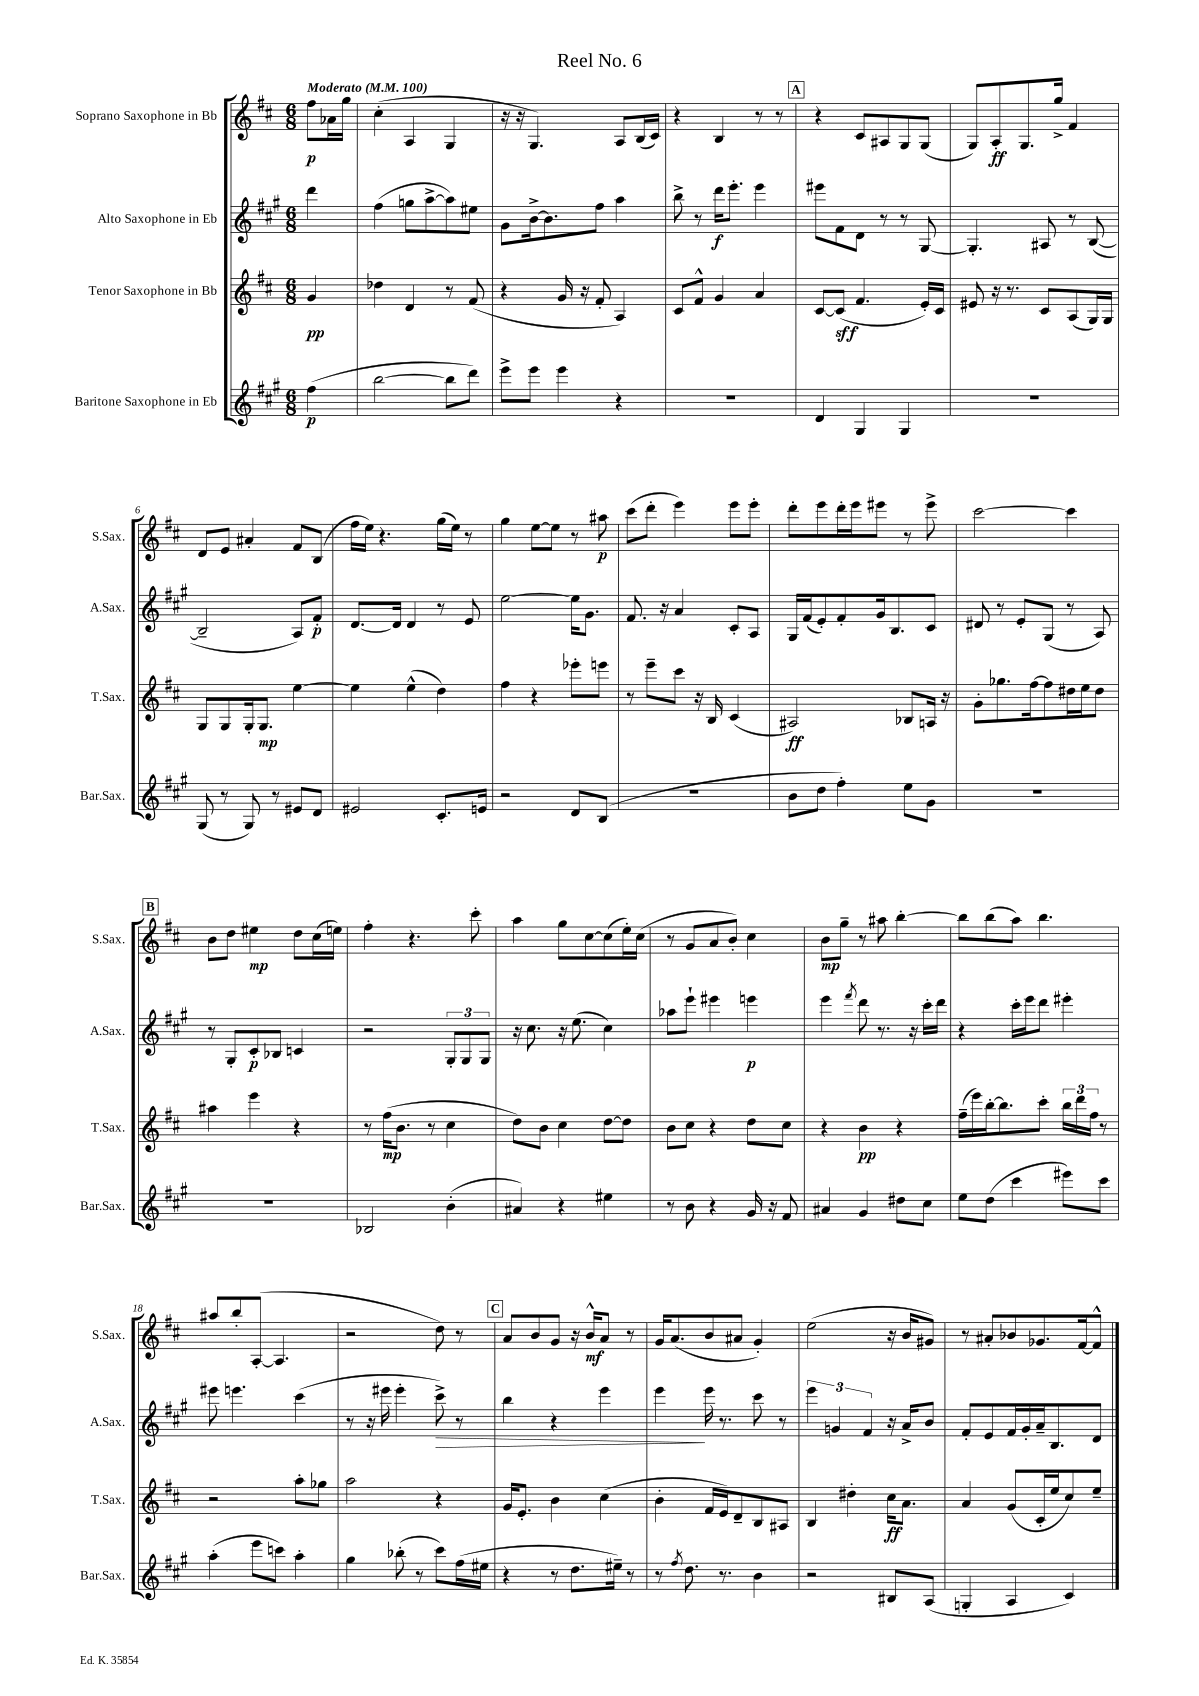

**kern	**dynam	**kern	**dynam	**kern	**dynam	**kern	**dynam
*part4	*part4	*part3	*part3	*part2	*part2	*part1	*part1
*staff4	*staff4	*staff3	*staff3	*staff2	*staff2	*staff1	*staff1
*I"Baritone Saxophone in Eb	*	*I"Tenor Saxophone in Bb	*	*I"Alto Saxophone in Eb	*	*I"Soprano Saxophone in Bb	*
*I'Bar.Sax.	*	*I'T.Sax.	*	*I'A.Sax.	*	*I'S.Sax.	*
*clefG2	*	*clefG2	*	*clefG2	*	*clefG2	*
*k[f#c#g#]	*	*k[f#c#]	*	*k[f#c#g#]	*	*k[f#c#]	*
*M6/8	*	*M6/8	*	*M6/8	*	*M6/8	*
*MM100	*	*MM100	*	*MM100	*	*MM100	*
=	=	=	=	=	=	=	=
!	!	!	!	!	!	!LO:TX:a:B:t=Moderato	!
(4ff#\	p	4g/	pp	4ddd\	.	8ff#\L	p
.	.	.	.	.	.	16a-X\L	.
.	.	.	.	.	.	16gg\JJ	.
=1	=1	=1	=1	=1	=1	=1	=1
[2bb\	.	4dd-X\	.	(4ff#\	.	(4cc#'\	.
.	.	4d/	.	8ggn\L	.	4A/	.
.	.	.	.	[8aa^\	.	.	.
8bb\L]	.	8r	.	8aa\])	.	4G/	.
8ddd\J)	.	(8f#/	.	8ee#X\J	.	.	.
=2	=2	=2	=2	=2	=2	=2	=2
8eee^\L	.	4r	.	8g#\L	.	16r	.
.	.	.	.	.	.	16r	.
8eee\J	.	.	.	[16b^\k	.	4.G/)	.
.	.	.	.	8.b\]	.	.	.
4eee\	.	16g/	.	.	.	.	.
.	.	16r	.	.	.	.	.
.	.	8f#'/	.	8ff#\J	.	.	.
4r	.	4A/)	.	4aa\	.	8A/L	.
.	.	.	.	.	.	(16B/L	.
.	.	.	.	.	.	16c#/JJ)	.
=3	=3	=3	=3	=3	=3	=3	=3
2.r	.	8c#/L	.	8bb^\	.	4r	.
.	.	8f#^^/J	.	8r	.	.	.
.	.	4g/	.	16ddd\KL	f	4B/	.
.	.	.	.	8.eee'\J	.	.	.
.	.	4a/	.	4eee\	.	8r	.
.	.	.	.	.	.	8r	.
!!LO:REH:place=s1:t=A
=4	=4	=4	=4	=4	=4	=4	=4
4d/	.	[8c#/L	.	8eee#X\L	.	4r	.
.	.	(8c#/J]	sff	8f#\	.	.	.
4G#/	.	4.f#/	.	8d\J	.	8c#/L	.
.	.	.	.	8r	.	8A#X/	.
4G#/	.	.	.	8r	.	8G/	.
.	.	16e'/LL)	.	[8G#/	.	(8G/J	.
.	.	16c#/JJ	.	.	.	.	.
=5	=5	=5	=5	=5	=5	=5	=5
2.r	.	8e#X/	.	4.G#'/]	.	8G/L)	.
.	.	16r	.	.	.	8A'/	ff
.	.	8.r	.	.	.	.	.
.	.	.	.	.	.	8.G/	.
.	.	8c#/L	.	8A#X/	.	.	.
.	.	.	.	.	.	16gg^/Jk	.
.	.	(8A/	.	8r	.	4f#/	.
.	.	16G/L)	.	([8B/	.	.	.
.	.	16G/JJ	.	.	.	.	.
!!LO:LB:g=z
=6	=6	=6	=6	=6	=6	=6	=6
(8G#/	.	8G/L	.	2B~/]	.	8d/L	.
8r	.	8G/	.	.	.	8e/J	.
8G#/)	.	16G'/k	.	.	.	4a#X'/	.
.	.	8.G/J	mp	.	.	.	.
8r	.	.	.	.	.	.	.
8e#X/L	.	[4ee\	.	8A/L)	.	8f#/L	.
8d/J	.	.	.	8f#'/J	p	(8B/J	.
=7	=7	=7	=7	=7	=7	=7	=7
2e#X/	.	4ee\]	.	[8.d/L	.	16ff#\LL	.
.	.	.	.	.	.	16ee\JJ)	.
.	.	.	.	.	.	4.r	.
.	.	.	.	16d/Jk]	.	.	.
.	.	(4ee^^\	.	4d/	.	.	.
8.c#'/L	.	4dd\)	.	8r	.	(16gg\LL	.
.	.	.	.	.	.	16ee\JJ)	.
.	.	.	.	8e/	.	8r	.
16en/Jk	.	.	.	.	.	.	.
=8	=8	=8	=8	=8	=8	=8	=8
2r	.	4ff#\	.	[2ee\	.	4gg\	.
.	.	4r	.	.	.	[8ee\L	.
.	.	.	.	.	.	8ee\J]	.
8d/L	.	8eee-X'\L	.	16ee\KL]	.	8r	.
.	.	.	.	8.g#\J	.	.	.
(8B/J	.	8eeen\J	.	.	.	8aa#X\	p
=9	=9	=9	=9	=9	=9	=9	=9
2.r	.	8r	.	8.f#/	.	(8ccc#\L	.
.	.	8eee~\L	.	.	.	8ddd'\J	.
.	.	.	.	16r	.	.	.
.	.	8ccc#\J	.	4a/	.	4eee\)	.
.	.	16r	.	.	.	.	.
.	.	16B/	.	.	.	.	.
.	.	(4c#/	.	8c#'/L	.	8eee\L	.
.	.	.	.	8A/J	.	8eee'\J	.
=10	=10	=10	=10	=10	=10	=10	=10
8b\L	.	2A#X/)	ff	16G#/LL	.	8ddd'\L	.
.	.	.	.	(16f#/J	.	.	.
8dd\J	.	.	.	8e'/)	.	8eee\	.
4ff#'\)	.	.	.	8f#'/	.	16ddd'\L	.
.	.	.	.	.	.	16eee\J	.
.	.	.	.	16g#/k	.	8eee#X\J	.
.	.	.	.	8.B/	.	.	.
8ee\L	.	8B-X/L	.	.	.	8r	.
8g#\J	.	16An/Jk	.	8c#/J	.	8eee#^\	.
.	.	16r	.	.	.	.	.
=11	=11	=11	=11	=11	=11	=11	=11
2.r	.	8g'\L	.	8d#X/	.	[2ccc#\	.
.	.	8.gg-X\	.	8r	.	.	.
.	.	.	.	8e'/L	.	.	.
.	.	[16ff#\k	.	.	.	.	.
.	.	8ff#\]	.	(8G#/J	.	.	.
.	.	16dd#X\L	.	8r	.	4ccc#\]	.
.	.	16ee\J	.	.	.	.	.
.	.	8dd#\J	.	8A/)	.	.	.
!!LO:LB:g=z
!!LO:REH:place=s1:t=B
=12	=12	=12	=12	=12	=12	=12	=12
2.r	.	4aa#X\	.	8r	.	8b\L	.
.	.	.	.	8G#'/L	.	8dd\J	.
.	.	4eee\	.	8c#'/	p	4ee#X\	mp
.	.	.	.	8B-X/J	.	.	.
.	.	4r	.	4cn/	.	8dd\L	.
.	.	.	.	.	.	(16cc#\L	.
.	.	.	.	.	.	16een\JJ)	.
=13	=13	=13	=13	=13	=13	=13	=13
2B-X/	.	8r	.	2r	.	4ff#'\	.
.	.	(16ff#\KL	mp	.	.	.	.
.	.	8.b\J	.	.	.	.	.
.	.	.	.	.	.	4.r	.
.	.	8r	.	.	.	.	.
(4b'\	.	4cc#\	.	12G#'/L	.	.	.
.	.	.	.	12G#/	.	.	.
.	.	.	.	.	.	8ccc#'\	.
.	.	.	.	12G#/J	.	.	.
=14	=14	=14	=14	=14	=14	=14	=14
4a#X/)	.	8dd\L)	.	16r	.	4aa\	.
.	.	.	.	8.cc#\	.	.	.
.	.	8b\J	.	.	.	.	.
4r	.	4cc#\	.	16r	.	8gg\L	.
.	.	.	.	(8.ee\	.	.	.
.	.	.	.	.	.	[8cc#\	.
4ee#X\	.	[8dd\L	.	4cc#\)	.	(8cc#\]	.
.	.	8dd\J]	.	.	.	16ee'\L)	.
.	.	.	.	.	.	(16cc#\JJ	.
=15	=15	=15	=15	=15	=15	=15	=15
8r	.	8b\L	.	8aa-X\L	.	8r	.
8b\	.	8cc#\J	.	8eee`\J	.	8g/L	.
4r	.	4r	.	4eee#X\	.	8a/	.
.	.	.	.	.	.	8b'/J)	.
16g#/	.	8dd\L	.	4eeen\	p	4cc#\	.
16r	.	.	.	.	.	.	.
8f#/	.	8cc#\J	.	.	.	.	.
=16	=16	=16	=16	=16	=16	=16	=16
4a#X/	.	4r	.	4eee\	.	8b\L	mp
.	.	.	.	.	.	8gg~\J	.
.	.	.	.	8qfff#/	.	.	.
4g#/	.	4b\	pp	8ddd\	.	8r	.
.	.	.	.	8.r	.	8aa#X\	.
8dd#X\L	.	4r	.	.	.	[4bb'\	.
.	.	.	.	16r	.	.	.
8cc#\J	.	.	.	16ccc#'\LL	.	.	.
.	.	.	.	16ddd\JJ	.	.	.
=17	=17	=17	=17	=17	=17	=17	=17
8ee\L	.	(16ff#~\LL	.	4r	.	8bb\L]	.
.	.	16eee\)	.	.	.	.	.
(8dd\J	.	[16bb'\J	.	.	.	(8bb\	.
.	.	8.bb\]	.	.	.	.	.
4ccc#\	.	.	.	16ccc#'\LL	.	8aa\J)	.
.	.	.	.	16eee\J	.	.	.
.	.	8ccc#'\J	.	8ddd\J	.	4.bb\	.
8eee#X\L)	.	24bb\LL	.	4eee#X'\	.	.	.
.	.	24ddd\	.	.	.	.	.
.	.	24ff#\JJ	.	.	.	.	.
8ccc#\J	.	8r	.	.	.	.	.
!!LO:LB:g=z
=18	=18	=18	=18	=18	=18	=18	=18
(4aa'\	.	2r	.	8eee#X\	.	8aa#X/L	.
.	.	.	.	4.eeen\	.	8bb'/	.
8eee\L	.	.	.	.	.	([8A'/J	.
8cccn\J)	.	.	.	.	.	4.A/]	.
4aa'\	.	8aa'\L	.	(4ccc#\	.	.	.
.	.	8gg-X\J	.	.	.	.	.
=19	=19	=19	=19	=19	=19	=19	=19
4gg#\	.	2aa\	.	8r	.	2r	.
.	.	.	.	16r	.	.	.
.	.	.	.	16eee#X\	.	.	.
(8bb-X'\	.	.	.	4eee#'\	.	.	.
8r	.	.	.	.	.	.	.
!	!	!	!	!	!LO:HP:b	!	!
8ccc#\L)	.	4r	.	8ccc#^\)	>	8dd\)	.
(16ff#\L	.	.	.	8r	.	8r	.
16ee#X\JJ	.	.	.	.	.	.	.
!!LO:REH:place=s1:t=C
=20	=20	=20	=20	=20	=20	=20	=20
4r	.	16g/KL	.	4bb\	.	8a/L	.
.	.	8.e'/J	.	.	.	.	.
.	.	.	.	.	.	8b/	.
8r	.	4b\	.	4r	.	8g/J	.
8.dd\L	.	.	.	.	.	16r	.
.	.	.	.	.	.	16b^^/KL	mf
.	.	(4cc#\	.	4eee\	.	8a/J	.
16ee#X~\Jk)	.	.	.	.	.	.	.
8r	.	.	.	.	.	8r	.
=21	=21	=21	=21	=21	=21	=21	=21
8r	.	4b'\	.	4eee\	.	16g/KL	.
.	.	.	.	.	.	(8.a/	.
8qff#/	.	.	.	.	.	.	.
8.dd\	.	.	.	.	.	.	.
.	.	16f#/LL	.	16eee\	]	8b/	.
8.r	.	16e/J)	.	8.r	.	.	.
.	.	8d~/	.	.	.	8a#X/J	.
4b\	.	8B/	.	8ccc#\	.	4g'/)	.
.	.	8A#X/J	.	8r	.	.	.
=22	=22	=22	=22	=22	=22	=22	=22
2r	.	4B/	.	6eee\	.	(2ee\	.
.	.	.	.	6gn/	.	.	.
.	.	4dd#X'\	.	.	.	.	.
.	.	.	.	6f#/	.	.	.
8B#X/L	.	16cc#\KL	ff	16r	.	16r	.
.	.	8.a\J	.	16a^/KL	.	16b/KL	.
(8A/J	.	.	.	8b/J	.	8g#X/J)	.
=23	=23	=23	=23	=23	=23	=23	=23
4Gn'/	.	4a/	.	8f#'/L	.	8r	.
.	.	.	.	8e/	.	8a#X'/L	.
4A/	.	(8g/L	.	16f#/L	.	8b-X/	.
.	.	.	.	16g#'/	.	.	.
.	.	16c#'/L	.	16a~/J	.	8.g-X/	.
.	.	16ee/J	.	8.B/	.	.	.
4c#/)	.	8cc#/)	.	.	.	.	.
.	.	.	.	.	.	[16f#/k	.
.	.	8ee~/J	.	8d/J	.	8f#^^/J]	.
==	==	==	==	==	==	==	==
*-	*-	*-	*-	*-	*-	*-	*-
